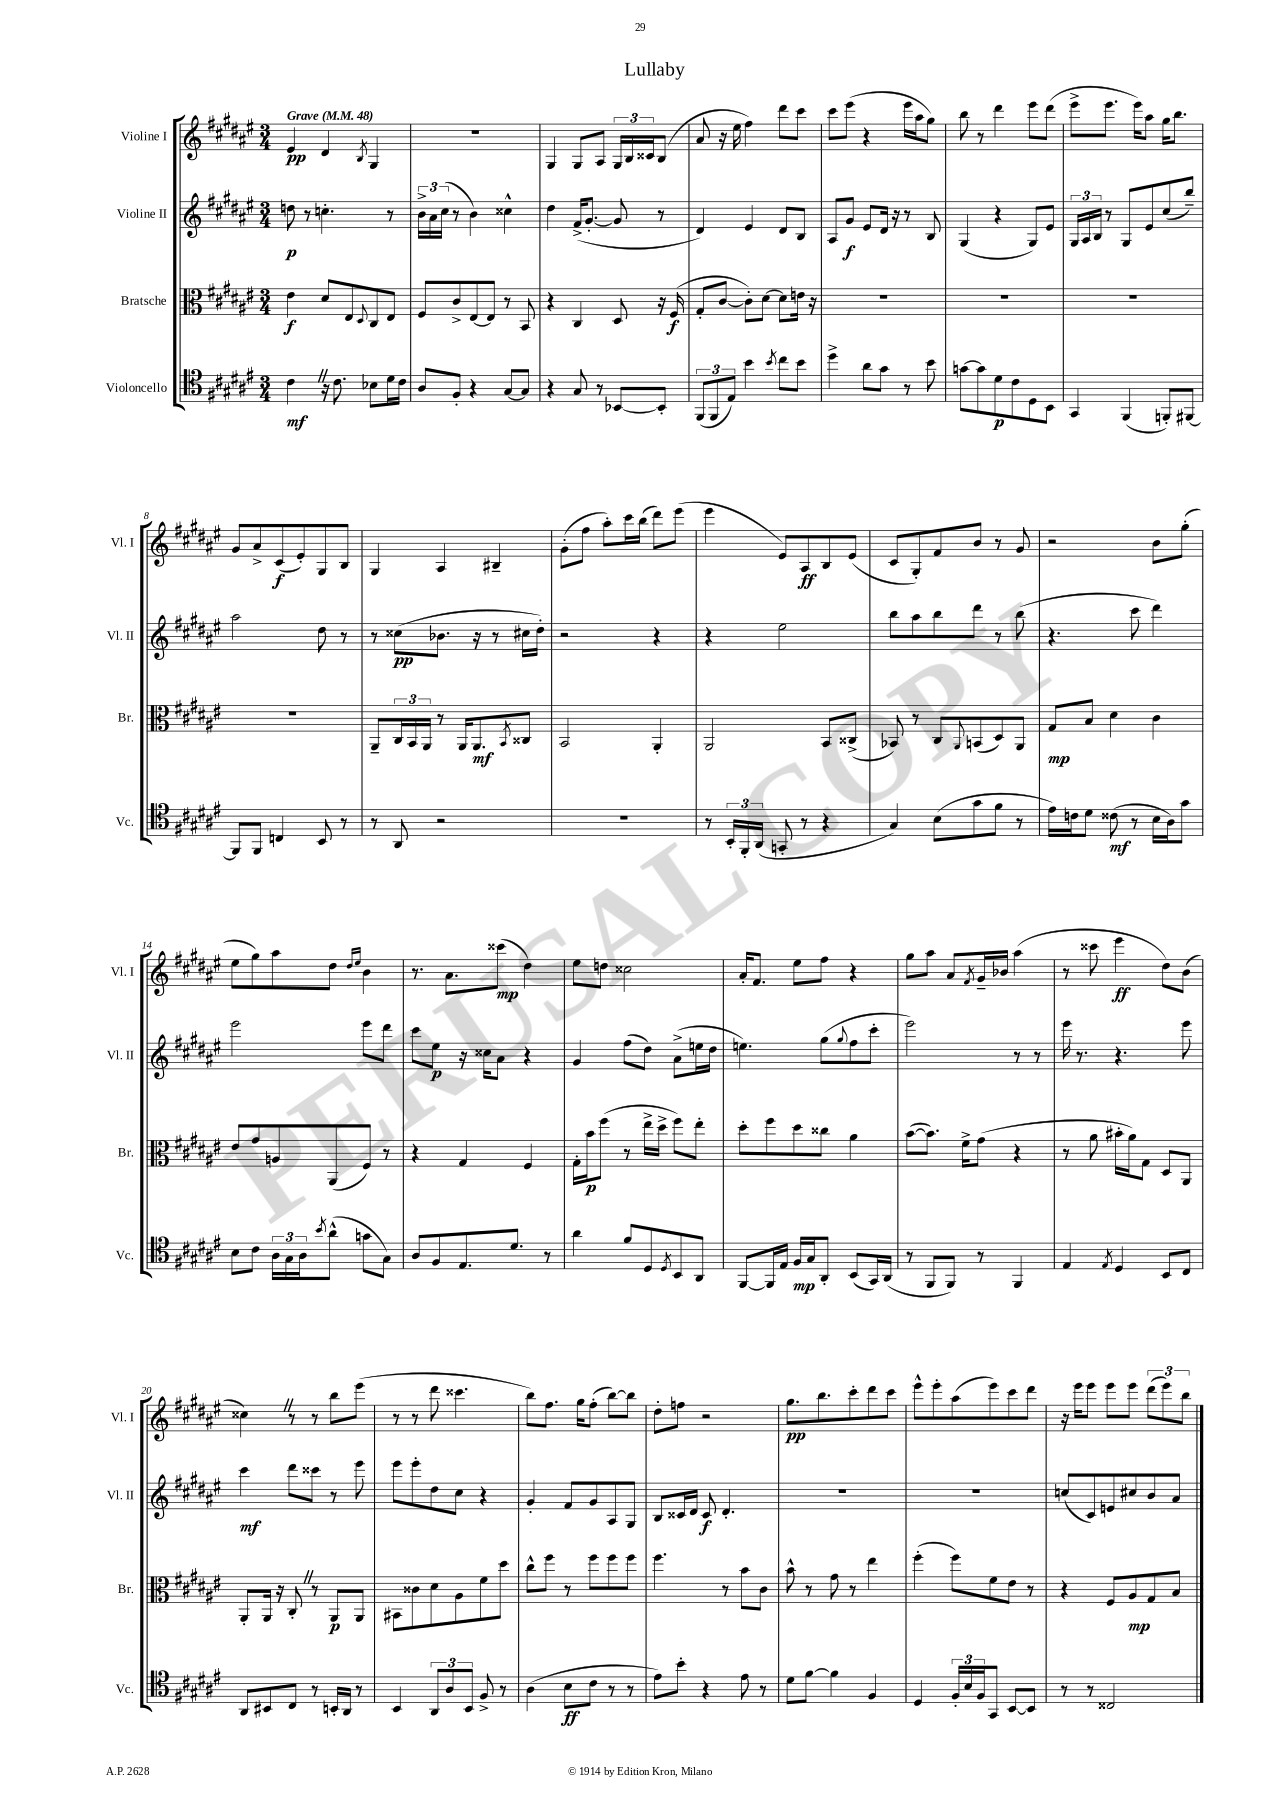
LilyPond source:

\header { title = "Lullaby" }
<<
\new StaffGroup <<
\new Staff = "s0" \with { instrumentName = "Violine I" shortInstrumentName = "Vl. I" } {
    \clef treble \key fis \major \numericTimeSignature \time 3/4 \tempo "Grave" 4 = 48
    eis'4\pp dis'4 \acciaccatura { b8 } gis4 |
    R2. |
    gis4 gis8 ais8 \tuplet 3/2 { gis16 b16 cisis'16 } b8( |
    ais'8 r16 eis''16 fis''4) dis'''8 cis'''8 |
    cis'''8 eis'''8( r4 eis'''16 ais''16 gis''8) |
    b''8 r8 dis'''4 eis'''8 dis'''8( |
    eis'''8-> eis'''8. eis'''16) ais''8 gis''16 b''8. |
    gis'8 ais'8-> cis'8\f( eis'8-.) gis8 b8 |
    gis4 ais4 bis4-- |
    gis'8-.( fis''8 ais''8-.) cis'''16 b''16( dis'''8) eis'''8( |
    eis'''4 eis'8) ais8\ff b8 eis'8( |
    cis'8 gis8-.) fis'8 b'8 r8 gis'8 |
    r2 b'8 gis''8-.( |
    eis''8 gis''8) ais''8 dis''8 \grace { dis''16 eis''16 } b'4 |
    r8. ais'8. cisis'''8\mp( dis''4) |
    eis''8 d''8 cisis''2 |
    ais'16-. fis'8. eis''8 fis''8 r4 |
    gis''8 ais''8 ais'8 \acciaccatura { fis'8 } gis'16-- bes'16 ais''4( |
    r8 cisis'''8 eis'''4\ff dis''8) b'8( |
    cisis''4) \once \override BreathingSign.text = \markup { \musicglyph "scripts.caesura.straight" } \breathe r8 r8 b''8 eis'''8( |
    r8 r8 dis'''8 cisis'''4. |
    b''8) fis''8. gis''16 fis''8-.( b''8~) b''8 |
    dis''8-. f''8 r2 |
    gis''8.\pp b''8. cis'''8-. dis'''8 cis'''8 |
    eis'''8-^ eis'''8-. ais''8( eis'''8) cis'''8 dis'''8 |
    r16 eis'''16 eis'''8 eis'''8 eis'''8 \tuplet 3/2 { dis'''8( eis'''8) b''8 } \bar "|." |
}
\new Staff = "s1" \with { instrumentName = "Violine II" shortInstrumentName = "Vl. II" } {
    \clef treble \key fis \major \numericTimeSignature \time 3/4
    d''8\p r8 c''4.-. r8 |
    \tuplet 3/2 { b'16-> ais'16 cis''16( } r8 b'4) cisis''4-^ |
    dis''4 fis'16->( gis'8.~-. gis'8 r8 |
    dis'4) eis'4 dis'8 b8 |
    ais8 gis'8\f eis'8 dis'16 r16 r8 b8 |
    gis4( r4 gis8) eis'8 |
    \tuplet 3/2 { gis16 ais16 b16 } r8 gis8 eis'8 cis''8( b''8--) |
    ais''2 dis''8 r8 |
    r8 cisis''8\pp( bes'8. r16 r8 cis''16 dis''16-.) |
    r2 r4 |
    r4 eis''2 |
    b''8 ais''8 b''8 dis'''8 r8 b''8( |
    r4. cis'''8 dis'''4) |
    eis'''2 eis'''8 dis'''8 |
    cis'''8 eis''8\p r16 cisis''16 ais'8 r4 |
    gis'4 fis''8( dis''8) ais'8->( e''16 dis''16 |
    e''4.) gis''8( \appoggiatura { gis''8 } fis''8 cis'''8-. |
    eis'''2) r8 r8 |
    eis'''16 r8. r4. eis'''8 |
    cis'''4\mf dis'''8 cisis'''8 r8 eis'''8 |
    eis'''8 eis'''8-. dis''8 cis''8 r4 |
    gis'4-. fis'8 gis'8 ais8 gis8 |
    b8 cisis'16 dis'16 cisis'8\f dis'4.-. |
    R2. |
    R2. |
    c''8( cis'8) e'8 cis''8 b'8 ais'8 \bar "|." |
}
\new Staff = "s2" \with { instrumentName = "Bratsche" shortInstrumentName = "Br." } {
    \clef alto \key fis \major \numericTimeSignature \time 3/4
    eis'4\f dis'8 eis8 \appoggiatura { dis8 } cis8 eis8 |
    fis8 cis'8-> eis8~ eis8 r8 b,8 |
    r4 cis4 dis8 r16 fis16\f( |
    gis8-. cis'8~ cis'8-.) dis'8~ dis'8 e'16 r16 |
    R2. |
    R2. |
    R2. |
    R2. |
    ais,8-- \tuplet 3/2 { cis16 b,16 ais,16 } r8 ais,16 ais,8.\mf \acciaccatura { b,8 } cisis8 |
    b,2 ais,4-. |
    ais,2 b,8 cisis8->( |
    bes,8) r8 cis8 \appoggiatura { ais,8 } b,8( dis8) ais,8 |
    gis8\mp b8 dis'4 cis'4 |
    eis'8 gis'8 a8 ais,8( fis8) r8 |
    r4 gis4 fis4 |
    gis16-. b'16\p fis''8( r8 eis''16-> dis''16-> fis''8) eis''8-. |
    dis''8-. fis''8 dis''8 cisis''8 ais'4 |
    b'8~( b'8.) fis'16-> gis'8( r4 |
    r8 ais'8 bis'16-. ais'16) gis8 dis8 ais,8 |
    ais,8-. ais,16 r16 cis8-. \once \override BreathingSign.text = \markup { \musicglyph "scripts.caesura.straight" } \breathe r8 ais,8\p ais,8 |
    bis,8 cisis'8 dis'8 ais8 fis'8 dis''8 |
    cis''8-^ fis''8 r8 fis''8 fis''8 fis''8 |
    fis''4. r8 b'8 cis'8 |
    b'8-^ r8 gis'8 r8 eis''4 |
    fis''4-.( fis''8) fis'8 eis'8 r8 |
    r4 fis8 ais8\mp gis8 b8 \bar "|." |
}
\new Staff = "s3" \with { instrumentName = "Violoncello" shortInstrumentName = "Vc." } {
    \clef tenor \key fis \major \numericTimeSignature \time 3/4
    cis'4\mf \once \override BreathingSign.text = \markup { \musicglyph "scripts.caesura.straight" } \breathe r16 cis'8. bes8 dis'16 cis'16 |
    ais8 fis8-. r4 gis8~ gis8 |
    r4 gis8 r8 bes,8~ bes,8-. |
    \tuplet 3/2 { fis,8( fis,8 eis8) } b'4 \acciaccatura { b'8 } cis''8 b'8 |
    dis''4-> ais'8 gis'8 r8 b'8 |
    g'8~ g'8 dis'8\p cis'8 dis8 b,8 |
    gis,4 fis,4( f,8-.) fis,8~ |
    fis,8 fis,8 c4 b,8 r8 |
    r8 ais,8 r2 |
    R2. |
    r8 \tuplet 3/2 { b,16-. fis,16-. ais,16( } g,8-. r8 r4 |
    gis4) b8( gis'8 fis'8 r8 |
    eis'16) c'16 dis'8 cisis'8\mf( r8 b16 ais16) gis'8 |
    b8 cis'8 \tuplet 3/2 { ais16 gis16 ais16 } \acciaccatura { b'8 } ais'8-^( g'8 gis8) |
    ais8 fis8 eis8. dis'8. r8 |
    ais'4 fis'8 dis8 \acciaccatura { dis8 } b,8 ais,8 |
    fis,8~ fis,16 eis16 fis16\mp gis16 ais,8-. b,8( gis,16) ais,16( |
    r8 fis,8 fis,8) r8 fis,4 |
    eis4 \acciaccatura { eis8 } dis4 b,8 cis8 |
    ais,8 bis,8 cis8 r8 b,16-. ais,16 r8 |
    b,4 \tuplet 3/2 { ais,8 ais8 b,8 } fis8-> r8 |
    ais4( b8\ff cis'8 r8 r8 |
    eis'8) b'8-. r4 eis'8 r8 |
    dis'8 fis'8~ fis'4 fis4 |
    dis4 \tuplet 3/2 { fis16-. b16 fis16 } gis,8 b,8~ b,8 |
    r8 r8 cisis2 \bar "|." |
}
>>
>>
